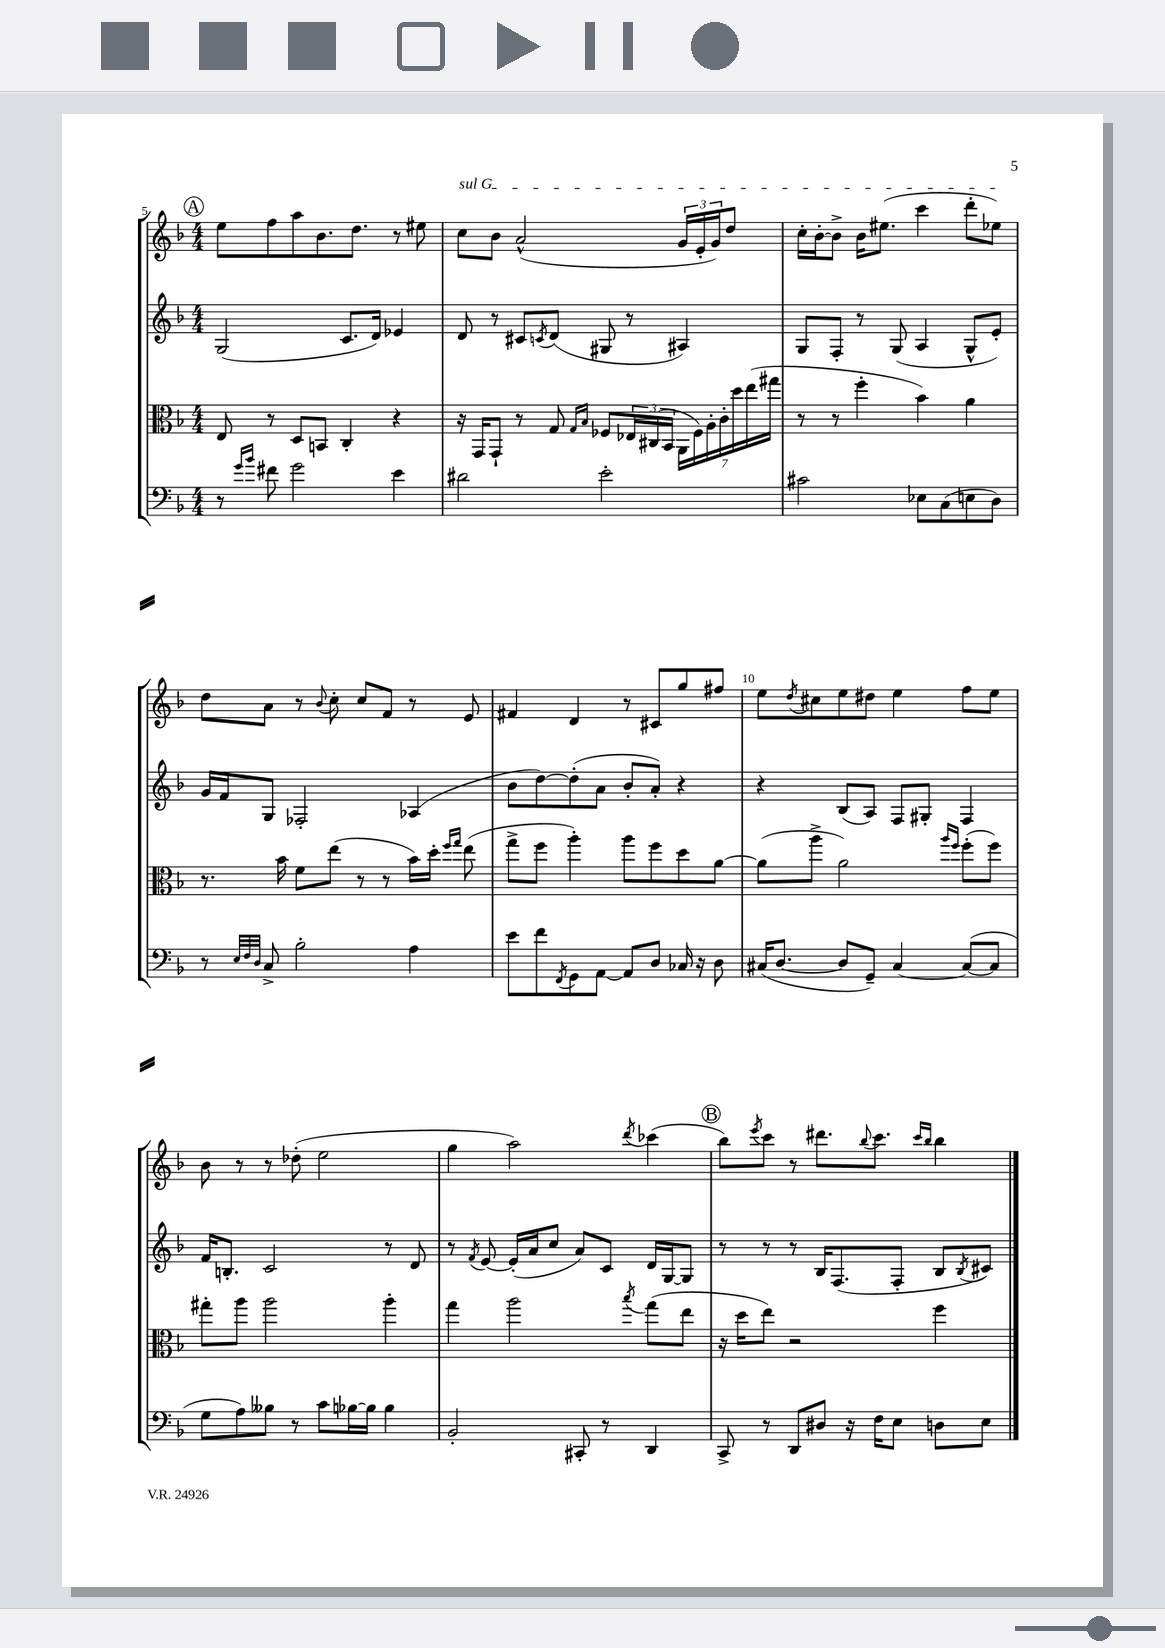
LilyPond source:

<<
\new StaffGroup <<
\new Staff = "s0" {
    \clef treble \key f \major \numericTimeSignature \time 4/4
    \mark \markup { \circle "A" } e''8 f''8 a''8 bes'8. d''8. r8 eis''8 |
    \once \override TextSpanner.bound-details.left.text = \markup { \italic "sul G" } c''8\startTextSpan bes'8 a'2-^( \tuplet 3/2 { g'16 e'16-. g'16) } d''8 |
    c''16-. bes'16~-. bes'8-> bes'16 eis''8.( c'''4 d'''8-. ees''8\stopTextSpan) |
    d''8 a'8 r8 \appoggiatura { bes'8 } c''8-. c''8 f'8 r8 e'8 |
    fis'4 d'4 r8 cis'8 g''8 fis''8 |
    e''8 \acciaccatura { d''8 } cis''8 e''8 dis''8 e''4 f''8 e''8 |
    bes'8 r8 r8 des''8-.( e''2 |
    g''4 a''2) \acciaccatura { d'''8 } ces'''4( |
    \mark \markup { \circle "B" } bes''8) \acciaccatura { e'''8 } c'''8 r8 dis'''8. \appoggiatura { bes''8 } c'''8. \grace { c'''16 bes''16 } bes''4 \bar "|." |
}
\new Staff = "s1" {
    \clef treble \key f \major \numericTimeSignature \time 4/4
    \mark \markup { \circle "A" } g2( c'8. d'16) ees'4 |
    d'8 r8 cis'8 \acciaccatura { c'8 } d'8( gis8 r8 ais4) |
    g8 f8-. r8 g8( a4 g8-^ e'8-.) |
    g'16 f'16 g8 fes2-. aes4( |
    bes'8 d''8~) d''8-.( a'8 bes'8-. a'8-.) r4 |
    r4 bes8( a8) f8 gis8-. f4 |
    f'16 b8.-. c'2 r8 d'8 |
    r8 \acciaccatura { f'8 } e'8~ e'16-.( a'16 c''8 a'8) c'8 d'16 g16~ g8 |
    \mark \markup { \circle "B" } r8 r8 r8 bes16 f8.( f8-. bes8 \acciaccatura { bes8 } cis'8) \bar "|." |
}
\new Staff = "s2" {
    \clef alto \key f \major \numericTimeSignature \time 4/4
    \mark \markup { \circle "A" } e8 r8 d8 b,8 c4-. r4 |
    r16 g,16 g,8-! r8 g8 \grace { g16 bes16 } fes8 \tuplet 3/2 { ees16 cis16( bes,16 } \tuplet 7/4 { a,16 fes16) a16-. c'16-. d''16 e''16( gis''16 } |
    r8 r8 f''4-. bes'4) a'4 |
    r8. bes'16 f'8 e''8( r8 r8 bes'16) d''16-. \grace { f''16 g''16 } e''8( |
    g''8-> f''8 a''4-.) a''8 f''8 d''8 a'8~ |
    a'8( a''8-> a'2) \grace { a''16 f''16 } f''8-.( f''8) |
    gis''8-. a''8 a''2 a''4-. |
    g''4 a''2 \acciaccatura { bes''8 } g''8( e''8 |
    \mark \markup { \circle "B" } r16 d''16 e''8) r2 f''4 \bar "|." |
}
\new Staff = "s3" {
    \clef bass \key f \major \numericTimeSignature \time 4/4
    \mark \markup { \circle "A" } r8 \grace { g'16 bes'16 } fis'8 g'2 e'4 |
    dis'2 e'2-. |
    cis'2 ees8 c8( e8 d8) |
    r8 \grace { e32 f32 d32 } c8-> bes2-. a4 |
    e'8 f'8 \acciaccatura { f,8 } g,8 a,8~ a,8 d8 ces16 r16 d8 |
    cis16( d8.~ d8 g,8--) cis4~ cis8~( cis8 |
    g8 a8) beses8 r8 c'8 bes16~ bes16 bes4 |
    bes,2-. cis,8-. r8 d,4 |
    \mark \markup { \circle "B" } c,8-> r8 d,8 dis8 r16 f16 e8 d8 e8 \bar "|." |
}
>>
>>
\layout { \context { \Score currentBarNumber = #5 \override BarNumber.break-visibility = ##(#f #t #t) barNumberVisibility = #(every-nth-bar-number-visible 5) } }
